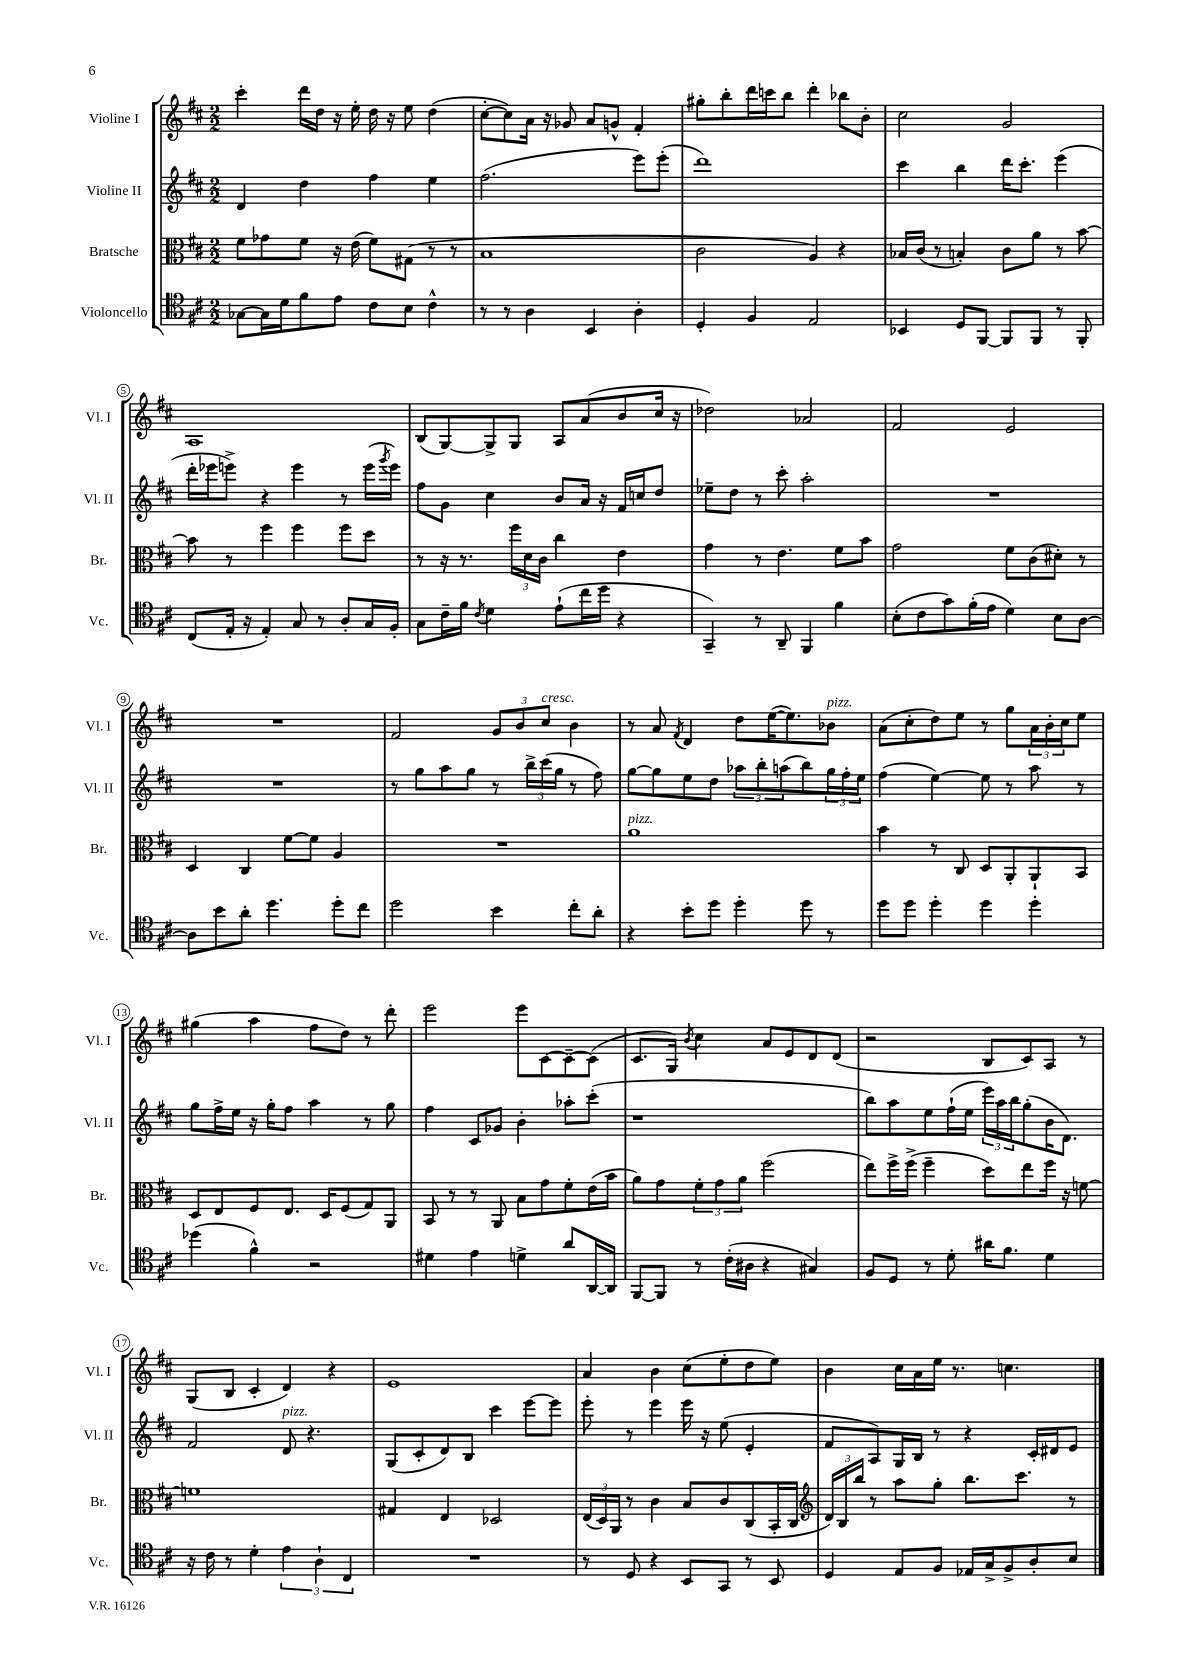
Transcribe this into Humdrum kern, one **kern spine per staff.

**kern	**kern	**kern	**kern
*part4	*part3	*part2	*part1
*staff4	*staff3	*staff2	*staff1
*I"Violoncello	*I"Bratsche	*I"Violine II	*I"Violine I
*I'Vc.	*I'Br.	*I'Vl. II	*I'Vl. I
*clefC4	*clefC3	*clefG2	*clefG2
*k[f#c#]	*k[f#c#]	*k[f#c#]	*k[f#c#]
*M2/2	*M2/2	*M2/2	*M2/2
=1	=1	=1	=1
[8G-X\L	8f#\L	4d/	4ccc#'\
16G-\L]	8g-X\	.	.
16d\J	.	.	.
8f#\	8f#\J	4dd\	16ddd\LL
.	.	.	16dd\JJ
8e\J	16r	.	16r
.	(16e\	.	16ee'\
8c#\L	8f#\L)	4ff#\	16dd\
.	.	.	16r
8B\J	(8G#X\J	.	8ee\
4c#^^\	8r	4ee\	(4dd\
.	8r	.	.
=2	=2	=2	=2
8r	1B	(2.ff#\	[8cc#'\L
8r	.	.	8cc#\])
4A\	.	.	16a\Jk
.	.	.	16r
.	.	.	8g-X/
4BB/	.	.	8a/L
.	.	.	8gn^^/J
4A'\	.	8eee\L)	4f#'/
.	.	(8eee'\J	.
=3	=3	=3	=3
4D'/	2c#\	1ddd)	8gg#X'\L
.	.	.	8bb'\
4F#/	.	.	16ddd\L
.	.	.	16cccn\J
.	.	.	8bb\J
2E/	4A/)	.	4ddd'\
.	4r	.	8bb-X\L
.	.	.	8b'\J
=4	=4	=4	=4
4BB-X/	16B-X/LL	4ccc#\	2cc#\
.	(16c#/JJ	.	.
.	8r	.	.
8D/L	4Bn'/)	4bb\	.
[8FF#/J	.	.	.
8FF#/L]	8c#\L	16ddd\KL	2g/
.	.	8.ccc#'\J	.
8FF#/J	8a\J	.	.
8r	8r	(4eee\	.
8FF#'/	[8b\	.	.
!!LO:LB:g=z
=5	=5	=5	=5
(8C#/L	8b\]	16ddd'\LL	1A
.	.	16eee-X\J	.
16E'/Jk	8r	8eeen^\J)	.
16r	.	.	.
4E'/)	4ff#\	4r	.
8G/	4ff#\	4eee\	.
8r	.	.	.
8A'/L	8ff#\L	8r	.
16G/L	8dd\J	(16eee\LL	.
.	.	8qggg/	.
16F#'/JJ	.	16eee\JJ)	.
=6	=6	=6	=6
8G\L	8r	8ff#\L	(8B/L
16c#~\L	16r	8g\J	[8G/)
16f#\JJ	8.r	.	.
8qc#/	.	.	.
4d\	.	4cc#\	8G^/]
.	24ff#\LL	.	8G/J
.	24d\	.	.
.	24c#\JJ	.	.
(8e`\L	4cc#\	8b/L	8A/L
16cc#\L	.	16a/Jk	(8a/
16dd\JJ	.	16r	.
4r	4e\	16f#/LL	8b/
.	.	16ccn/J	.
.	.	8dd/J	16cc#/Jk
.	.	.	16r
=7	=7	=7	=7
4GG~/)	4g\	8ee-X~\L	2dd-X\)
.	.	8dd\J	.
8r	8r	8r	.
8AA~/	4.e\	8ccc#'\	.
4FF#/	.	2aa'\	2a-X/
4f#\	8f#\L	.	.
.	8b\J	.	.
=8	=8	=8	=8
(8B'\L	2g\	1r	2f#/
8c#\	.	.	.
8g\)	.	.	.
(16f#'\L	.	.	.
16e\JJ	.	.	.
4d\)	8f#\L	.	2e/
.	(8c#\	.	.
8B\L	8d#X'\J)	.	.
[8A\J	8r	.	.
!!LO:LB:g=z
=9	=9	=9	=9
8A\L]	4D/	1r	1r
8b\	.	.	.
8a'\J	4C#/	.	.
4.dd\	.	.	.
.	[8f#\L	.	.
.	8f#\J]	.	.
8dd'\L	4A/	.	.
8cc#\J	.	.	.
=10	=10	=10	=10
2dd\	1r	8r	2f#/
.	.	8gg\L	.
.	.	8aa\	.
.	.	8gg\J	.
4b\	.	8r	12g/L
.	.	.	12b/
.	.	24bb^\LL	.
!	!	!	!LO:TX:a:i:t=cresc.
.	.	(24ccc#\	12cc#/J
.	.	24gg\JJ	.
8cc#'\L	.	8r	4b\
8a'\J	.	8ff#\)	.
=11	=11	=11	=11
!	!LO:TX:a:i:t=pizz.	!	!
4r	1a	[8gg\L	8r
.	.	8gg\]	8a/
.	.	.	8qf#/
8b'\L	.	8ee\	4d/
8dd\J	.	8dd\J	.
4dd'\	.	12aa-X\L	8dd\L
.	.	12bb'\	.
.	.	.	([16ee\K
.	.	(12aan\	.
.	.	.	8.ee\])
8dd\	.	8bb\)	.
!	!	!	!LO:TX:a:i:t=pizz.
8r	.	24gg\L	8b-X\J
.	.	24ff#'\	.
.	.	24ee\JJ	.
=12	=12	=12	=12
8dd\L	4b\	(4ff#\	(8a\L
8dd\J	.	.	8cc#'\
4dd'\	8r	[4ee\)	8dd\)
.	8C#/	.	8ee\J
4dd\	8D/L	8ee\]	8r
.	8AA'/	8r	8gg\L
4dd'\	8AA`/	8aa\	24a\L
.	.	.	24b'\
.	.	.	24cc#\J
.	8BB/J	8r	8ee\J
!!LO:LB:g=z
=13	=13	=13	=13
(4dd-X\	8D/L	8gg\L	(4gg#X\
.	8E/	16ff#^\L	.
.	.	16ee\JJ	.
4f#^^\)	8F#/	16r	4aa\
.	.	16gg'\KL	.
.	8.E/J	8ff#\J	.
2r	.	4aa\	8ff#\L
.	16D/KL	.	.
.	(8F#/	.	8dd\J)
.	8G/)	8r	8r
.	8AA/J	8gg\	8ddd'\
=14	=14	=14	=14
4d#X\	8BB/	4ff#\	2eee\
.	8r	.	.
4e\	8r	8c#/L	.
.	8AA/	8g-X/J	.
4dn^\	8B\L	4b'\	8eee\L
.	8g\	.	[8c#\
8a/L	8f#'\	8aa-X'\L	8c#~\_
[16AA/L	(16e\L	(8ccc#'\J	(8c#\J]
16AA/JJ]	16b\JJ	.	.
=15	=15	=15	=15
[8FF#/L	8a\L)	1r	8.c#/L
8FF#/J]	8g\	.	.
.	.	.	16G/Jk)
.	.	.	8qb/
8r	12f#'\	.	4cc#\
.	12g\	.	.
(16c#'\LL	.	.	.
.	12a\J	.	.
16A#X\JJ	.	.	.
4r	(2ff#\	.	8a/L
.	.	.	8e/
4G#X/)	.	.	8d/
.	.	.	(8d/J
=16	=16	=16	=16
8F#/L	8ee\L)	8bb\L)	2r
8D/J	16ff#^\L	8aa\	.
.	(16ff#^\JJ	.	.
8r	4ff#~\	8ee\	.
8d'\	.	(16ff#`\L	.
.	.	16ee\JJ	.
16a#X\KL	8dd\L)	24eee\LL)	8B/L
.	.	24aa\	.
8.f#\J	.	.	.
.	.	24bb\J	.
.	8ee\	(8gg'\	8c#/)
4d\	16ff#\Jk	16b\K	8A/J
.	16r	8.d\J)	.
.	[8fn\	.	8r
!!LO:LB:g=z
=17	=17	=17	=17
16r	1fn]	2f#/	(8G/L
16c#\	.	.	.
8r	.	.	8B/J
4d'\	.	.	4c#'/
!	!	!LO:TX:a:i:t=pizz.	!
6e\	.	8d/	4d/)
.	.	4.r	.
6A`\	.	.	.
.	.	.	4r
6C#/	.	.	.
=18	=18	=18	=18
1r	4G#X/	(8G/L	1e
.	.	8c#'/	.
.	4E/	8d/)	.
.	.	8B/J	.
.	2D-X/	4ccc#\	.
.	.	[8eee\L	.
.	.	8eee\J]	.
=19	=19	=19	=19
8r	(24E/LL	8eee'\	4a/
.	24D/)	.	.
.	24AA/JJ	.	.
8D/	8r	8r	.
4r	4c#\	4eee\	4b\
8BB/L	8B/L	16eee\	(8cc#\L
.	.	16r	.
8GG/J	8c#/	(8ee\	8ee'\
8r	(8C#/	4e'/	8dd\
8BB/	16BB'/L	.	8ee\J)
.	16C#/JJ	.	.
=20	=20	=20	=20
*	*clefG2	*	*
4D/	24d/LL)	8f#/L	4b\
.	24B/	.	.
.	24bb/JJ	.	.
.	8r	8A/)	.
8E/L	8aa\L	16G/L	16cc#\LL
.	.	16B/JJ	16a\
8F#/J	8gg'\J	8r	16ee\JJ
.	.	.	8.r
16E-X/LL	8.bb\L	4r	.
16G^/J	.	.	.
8F#^/	.	.	4.ccn\
.	8.ccc#\J	.	.
8A'/	.	16c#'/LL	.
.	.	16d#X/J	.
8B/J	8r	8e/J	.
==	==	==	==
*-	*-	*-	*-
